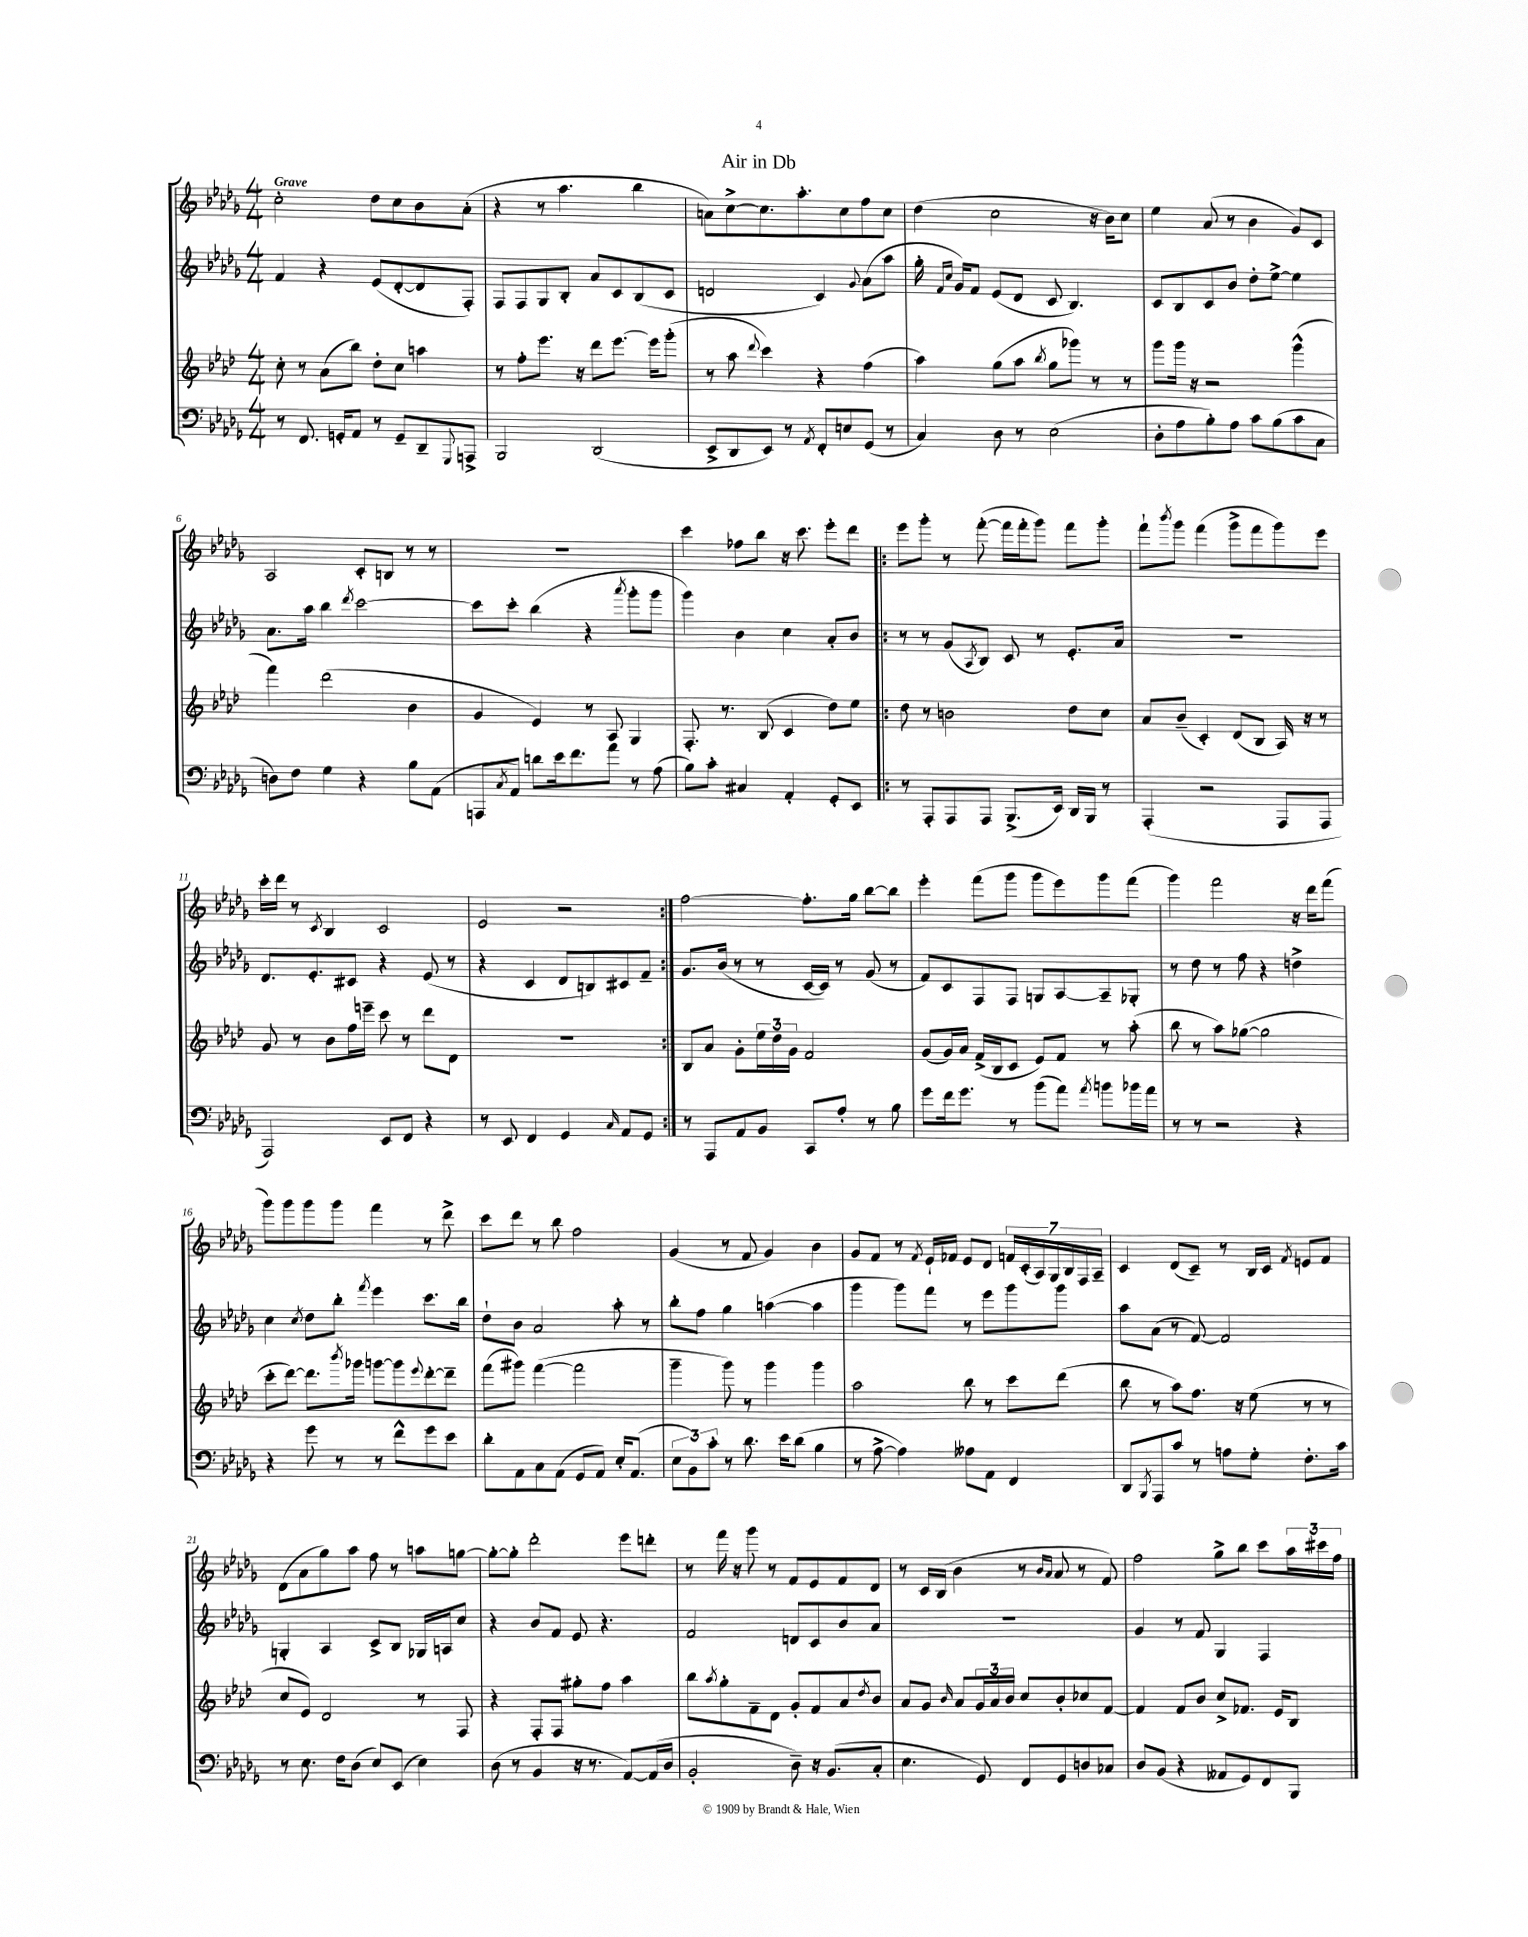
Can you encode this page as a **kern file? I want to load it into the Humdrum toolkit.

**kern	**kern	**kern	**kern
*staff4	*staff3	*staff2	*staff1
*clefF4	*clefG2	*clefG2	*clefG2
*k[b-e-a-d-g-]	*k[b-e-a-d-]	*k[b-e-a-d-g-]	*k[b-e-a-d-g-]
*M4/4	*M4/4	*M4/4	*M4/4
8r	8cc'\	4f/	2cc'\
8.FF/	8r	.	.
.	(8a-\L	4r	.
16GG'/LK	.	.	.
8AA-/J	8bb-\J)	.	.
8r	8dd-'\L	(8e-/L	8dd-\L
8GG~/L	8cc\J	[8d-'/	8cc\
8DD-~/	4aa\	8d-/]	8b-\
8qqGGG-/	.	.	.
8AAA^/J	.	8F'/J)	(8a-'\J
=	=	=	=
2BBB-/	8r	8F/L	4r
.	8ff'\L	8F/	.
.	8.eee-\J	8G-/	8r
.	.	8B-'/J	4.aa-\
.	16r	.	.
(2DD-/	8ddd-\L	8a-/L	.
.	[8.eee-\J	8c/	.
.	.	(8B-/	4bb-\
.	16eee-\]LK	.	.
.	(8ggg'\J	8c/J	.
=	=	=	=
8EE-^/L	8r	2d/	8a\L)
8DD-/	8aa-\	.	[8cc^\
.	8qqddd-/	.	.
8EE-/J)	4ccc\)	.	8.cc\]
8r	.	.	.
.	.	.	8.aa-'\
8qAA-/	.	.	.
8FF'/L	4r	4c/)	.
8E/	.	.	8cc\
.	.	8qqg-/	.
(8GG-/J	(4ff\	(8a-\L	8ff\
8r	.	8aa-\J	8cc\J
=	=	=	=
4C/)	4aa-\)	16gg-'\	(4dd-\
.	.	16qqf/LL	.
.	.	16qqcc/JJ	.
.	.	16g-/LK)	.
.	.	8f/J	.
8D-\	(8gg\L	(8e-/L	2cc\
8r	8aa-\J	8d-/J	.
.	8qbb-/	.	.
(2E-\	8gg\L	8c/	.
.	8ggg-\J)	4.B-/)	.
.	8r	.	16r
.	.	.	16b-\LK)
.	8r	.	8cc\J
=	=	=	=
8D-'\L	8ggg\L	8c/L	4ee-\
8A-\	16ggg\Jk	8B-/	.
.	16r	.	.
8B-'\)	2r	8c/	(8a-/
8A-\J	.	8b-/J	8r
8c\L	.	8dd-'\L	4b-\
(8B-\	.	[8ee-^\J	.
8c\	(4ggg^^\	4ee-\]	8g-/L)
8C\J	.	.	8c/J
=	=	=	=
8D\L)	4fff\)	8.a-\L	2A-/
8F\J	.	.	.
.	.	16aa-\Jk	.
4G-\	(2ddd-\	4bb-\	.
.	.	8qddd-/	.
4r	.	[2ccc\	8c'/L
.	.	.	8B/J
8B-\L	4b-\	.	8r
(8AA-\J	.	.	8r
=	=	=	=
8AAA/L	4g/	8ccc\]L	1r
8qC/	.	.	.
8AA-/J)	.	8ccc'\J	.
8d\L	4e-/)	(4bb-\	.
16e-\k	.	.	.
8.f\	.	.	.
.	8r	4r	.
8a-\J	8A-/	.	.
.	.	8qaaa-/	.
8r	4G/	8ggg-'\L	.
(8A-\	.	8ggg-\J	.
=	=	=	=
8B-\L)	8.F'/	4ggg-\)	4ccc\
8c'\J	.	.	.
.	8.r	.	.
4C#/	.	4b-\	8ff-\L
.	(8B-/	.	8bb-\J
4AA-'/	4c/	4cc\	16r
.	.	.	8.ccc\
8GG-'/L	8dd-\L)	8a-'/L	8eee-'\L
8EE-/J	8ee-\J	8b-/J	8ddd-\J
=!|:	=!|:	=!|:	=!|:
8r	8dd-\	8r	8eee-\L
8AAA-'/L	8r	8r	8ggg-'\J
8AAA-/	2b\	(8g-/L	8r
.	.	8qA-/	.
8AAA-/J	.	8B-/J)	([8fff'\
(8.BBB-^/L	.	8c/	16fff\]LL
.	.	.	16fff'\J
.	.	8r	8ggg-\J)
16EE-/Jk)	.	.	.
16DD-/LL	8dd-\L	8.e-'/L	8fff\L
16BBB-/JJ	.	.	.
8r	8cc\J	.	8ggg-'\J
.	.	16a-/Jk	.
=	=	=	=
(4AAA-'/	8a-/L	1r	8fff`\L
.	.	.	8qbbb-/
.	(8b-~/J	.	8ggg-\J
2r	4c'/)	.	(4fff\
.	(8d-/L	.	8ggg-^\L
.	8B-/J	.	8fff\
8AAA-/L	16A-/)	.	8ggg-\)
.	16r	.	.
8AAA-/J	8r	.	8eee-\J
=	=	=	=
2AAA-/)	8g/	8.d-/L	16ccc'\LL
.	.	.	16ddd-\JJ
.	8r	.	8r
.	.	8.e-'/	.
.	.	.	8qc/
.	8b-\L	.	4B-/
.	16ff\L	8c#/J	.
.	16eee~\JJ	.	.
8EE-/L	8ccc\	4r	2c/
8FF/J	8r	.	.
4r	8ddd-\L	(8e-/	.
.	8d-\J	8r	.
=	=	=	=
8r	1r	4r	2e-/
8EE-/	.	.	.
4FF/	.	4c/	.
4GG-/	.	8d-/L	2r
.	.	8B/)	.
16qqC/	.	.	.
8AA-/L	.	8c#/	.
8GG-/J	.	8f~/J	.
=:|!	=:|!	=:|!	=:|!
8r	8B-/L	8.g-/L	[2ff\
8AAA-/L	8a-/J	.	.
.	.	(16b-/Jk	.
8AA-/	8g'\L	8r	.
8BB-/J	24ee-\L	8r	.
.	24dd-\	.	.
.	24g\JJ	.	.
8CC/L	2f/	[16c/LL	8.ff'\]L
.	.	16c/]JJ)	.
8A-'/J	.	8r	.
.	.	.	16gg-\Jk
8r	.	(8g-/	[8bb-\L
8B-\	.	8r	8bb-\]J
=	=	=	=
8g-\L	(8g/L	8f/L)	4eee-'\
16f\k	16g/L)	8c/	.
8.g-\J	16a-/JJ	.	.
.	(16f^/LL	8F/	(8fff\L
.	16B-/J	.	.
8r	8c/J	8F/J	8ggg-\J
(8b-\L	8e-/L)	8G/L	8ggg-\L
8a-\J)	8f/J	[8A-/	8eee-\)
8qa-/	.	.	.
8b\L	8r	8A-~/]	8ggg-\
16b-\L	(8aa-'\	8G-'/J	(8fff\J
16a-\JJ	.	.	.
=	=	=	=
8r	8bb-\	8r	4ggg-\)
8r	8r	8dd-\	.
2r	8aa-\L)	8r	2fff\
.	([8gg-\J	8ff\	.
.	2gg-\]	4r	.
4r	.	4dd^\	16r
.	.	.	16ddd-\LK
.	.	.	(8fff\J
=	=	=	=
4r	8ccc'\L	4cc\	8ggg-\L)
.	[8ddd-\J)	.	8ggg-\
.	.	8qcc/	.
8g-\	8.ddd-\]L	8dd-\L	8ggg-\
8r	.	8bb-'\J	8ggg-\J
.	8qbbb-/	.	.
.	16ggg-\Jk	.	.
.	.	8qfff/	.
8r	[8ggg\L	4eee-\	4fff\
8f^^\L	8ggg\]	.	.
.	8qqeee-/	.	.
8g-\	[8ddd-'\	8.ccc\L	8r
8e-\J	8ddd-~\]J	.	8ddd-^\
.	.	16bb-\Jk	.
=	=	=	=
8d-'\L	(8fff\L	8dd-`\L	8ccc\L
8AA-\	8ggg#\J)	8b-\J	8ddd-\J
8C\	([4fff\	2a-/	8r
(8AA-\J	.	.	8bb-\
8GG-/L	2fff\]	.	2ff\
8AA-/J)	.	.	.
16E-'/LK	.	8aa-'\	.
(8.AA-/J	.	.	.
.	.	8r	.
=	=	=	=
12E-\L	4ggg~\	8bb-'\L	(4g-/
12BB-\)	.	.	.
.	.	8ff\J	.
12c'\J	.	.	.
8r	8ggg\)	4gg-\	8r
8.d-\	8r	.	8f/
.	4ggg\	([4aa\	4g-/)
16e-\LK	.	.	.
(8d-\J	.	.	.
4B-\	4ggg\	4aa\]	4b-\
=	=	=	=
8r	2aa-\	4ggg-\	8g-/L
[8A-^\	.	.	8f/J
4A-\])	.	8ggg-\L)	8r
.	.	.	8qf/
.	.	8fff\J	16e-`/LL
.	.	.	16f-/JJ
8A--\L	8bb-\	8r	8e-/L
8AA-\J	8r	8eee-\L	8d-/J
4FF/	8ccc\L	8ggg-\	28f/LL
.	.	.	(28c'/
.	.	.	28A-/)
.	.	.	28G-/
.	(8ddd-\J	8ggg-\J	.
.	.	.	28B-/
.	.	.	28F/
.	.	.	28A-~/JJ
=	=	=	=
8DD-/L	8bb-\	8aa-\L	4c/
8qBBB-/	.	.	.
8AAA-/	8r	(8a-\J	.
8c/J	8aa-\L)	8r	(8d-/L
8r	8.ff\J	[8f/)	8c~/J)
8A\L	.	2f/]	8r
.	16r	.	.
8G-'\J	(8ee-\	.	16B-/LL
.	.	.	16c/JJ
.	.	.	8qf/
8.F'\L	8r	.	8e/L
.	8r	.	8f/J
16c\Jk	.	.	.
=	=	=	=
8r	8cc/L	4G'/	(8d-\L
8.E-\	8e-/J)	.	8a-\
.	2d-/	4A-/	8gg-\)
16F\LK	.	.	.
(8D-\J	.	.	8aa-\J
8E-/L)	.	8c^/L	8ff\
(8EE-/J	.	8B-/J	8r
4E-\)	8r	16G-/LL	8aa\L
.	.	16A/J	.
.	8F/	8cc/J	[8gg\J
=	=	=	=
(8D-\	4r	4r	8gg'\_L
8r	.	.	8gg'\]J
4BB-/	8F'/L	8b-/L	2ddd-'\
.	8F/J	8f/J	.
16r	8gg#'\L	8e-/	.
8.r	.	.	.
.	8ff\J	4.r	.
[8AA-/L)	4aa-\	.	8eee-\L
(16AA-/]L	.	.	8ddd'\J
16D-/JJ	.	.	.
=	=	=	=
2BB-'/	8bb-\L	2f/	8r
.	8qaa-/	.	.
.	8gg'\	.	16fff\
.	.	.	16r
.	8f~\	.	8ggg-\
.	8d-\J	.	8r
8D-~\)	8g'/L	8d/L	8f/L
16r	8f/	8c/	8e-/
(8.BB-/L	.	.	.
.	8a-/	8b-/	8f/
.	8qdd-/	.	.
8C'/J	8b-/J	8a-/J	8d-/J
=	=	=	=
4.E-\	8a-/L	1r	8r
.	8g/J	.	16c/LL
.	.	.	(16B-/JJ
.	16qqb-/	.	.
.	8a-/L	.	4b-\
8GG-/)	24g/L	.	.
.	24a-/	.	.
.	24b-/JJ	.	.
8FF/L	8cc/L	.	8r
.	.	.	16qqb-/LL
.	.	.	16qqa-/JJ
8GG-/	8b-'/	.	8a-/
8D/	8cc-/	.	8r
8C-/J	[8f/J	.	8f/)
=	=	=	=
8D-/L	4f/]	4g-/	2ff\
(8BB-/J	.	.	.
4r	8f/L	8r	.
.	8b-/J	8f/	.
8AA--/L	8cc^/L	4G-/	8gg-^\L
8GG-/)	8.f-/J	.	8bb-\J
8FF/	.	4F/	8ccc\L
.	16e-/LK	.	.
8BBB-/J	8B-/J	.	24aa-\L
.	.	.	24ccc#\
.	.	.	24ff\JJ
==	==	==	==
*-	*-	*-	*-
